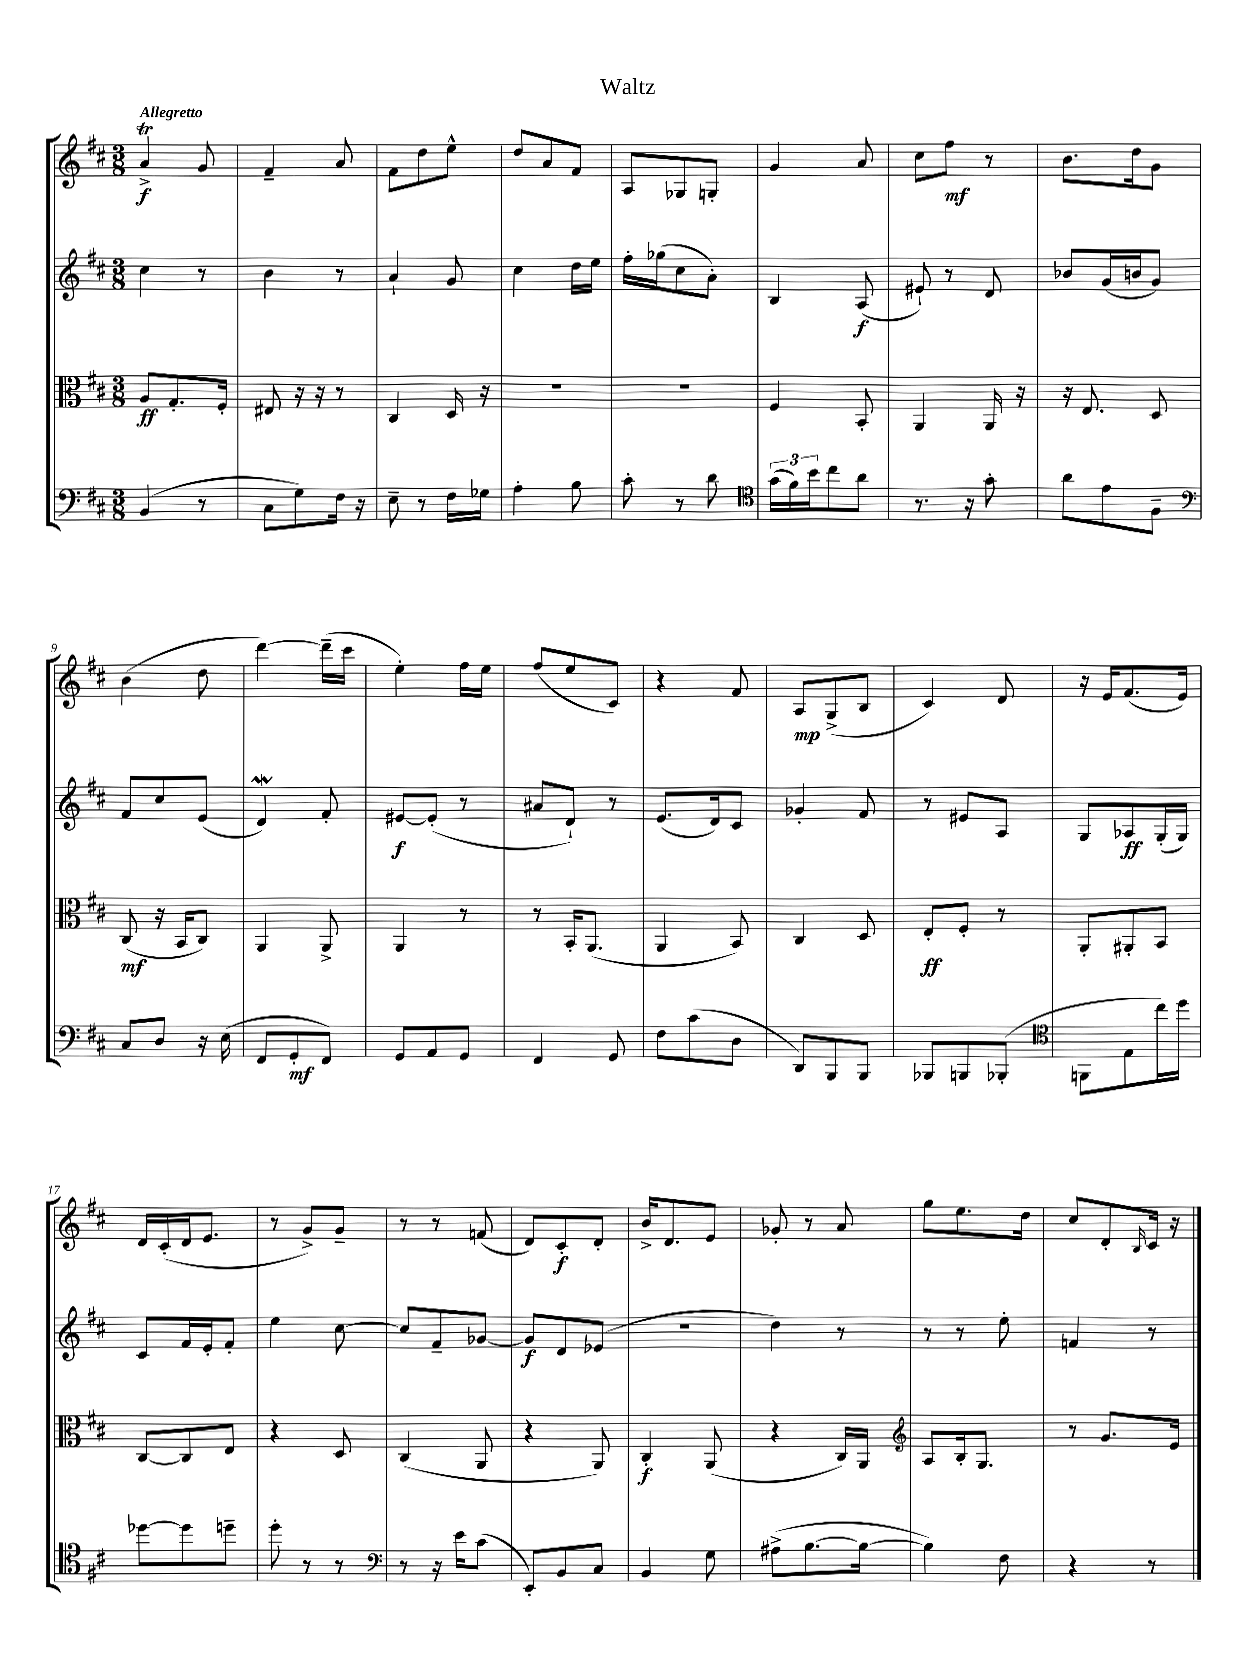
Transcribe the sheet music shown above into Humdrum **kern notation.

**kern	**kern	**kern	**kern
*staff4	*staff3	*staff2	*staff1
*clefF4	*clefC3	*clefG2	*clefG2
*k[f#c#]	*k[f#c#]	*k[f#c#]	*k[f#c#]
*M3/8	*M3/8	*M3/8	*M3/8
(4BB	8A	4cc#	4a^
.	8.G'	.	.
8r	.	8r	8g
.	16F#'	.	.
=	=	=	=
8C#	8E#	4b	4f#~
8G)	16r	.	.
.	16r	.	.
16F#	8r	8r	8a
16r	.	.	.
=	=	=	=
8E~	4C#	4a`	8f#
8r	.	.	8dd
16F#	16D	8g	8ee^^
16G-	16r	.	.
=	=	=	=
4A'	4.r	4cc#	8dd
.	.	.	8a
8B	.	16dd	8f#
.	.	16ee	.
=	=	=	=
8c#'	4.r	16ff#'	8A
.	.	(16gg-	.
8r	.	8cc#	8G-
8d	.	8a')	8G'
=	=	=	=
*clefC4	*	*	*
(24g	4F#	4B	4g
24f#)	.	.	.
24b	.	.	.
8cc#	.	.	.
8a	8BB'	(8A	8a
=	=	=	=
8.r	4AA	8e#`)	8cc#
.	.	8r	8ff#
16r	.	.	.
8g'	16AA	8d	8r
.	16r	.	.
=	=	=	=
8a	16r	8b-	8.b
.	8.E	.	.
8e	.	(16g	.
.	.	16b	16dd
8F#~	8D	8g)	8g
=	=	=	=
*clefF4	*	*	*
8C#	(8C#	8f#	(4b
8D	16r	8cc#	.
.	16BB	.	.
16r	8C#)	(8e	8dd
(16E	.	.	.
=	=	=	=
8FF#	4AA	4d)	[4ddd)
8GG'	.	.	.
8FF#)	8AA^	8f#'	(16ddd~]
.	.	.	16ccc#
=	=	=	=
8GG	4AA	[8e#	4ee')
8AA	.	(8e#']	.
8GG	8r	8r	16ff#
.	.	.	16ee
=	=	=	=
4FF#	8r	8a#	(8ff#
.	16BB'	8d`)	8ee
.	(8.AA	.	.
8GG	.	8r	8c#)
=	=	=	=
8F#	4AA	(8.e	4r
(8c#	.	.	.
.	.	16d)	.
8D	8BB)	8c#	8f#
=	=	=	=
8DD)	4C#	4g-'	8A
8BBB	.	.	(8G^
8BBB	8D	8f#	8B
=	=	=	=
8BBB-	8E'	8r	4c#)
8BBB	8F#'	8e#	.
(8BBB-'	8r	8A	8d
=	=	=	=
*clefC4	*	*	*
8FF	8AA'	8G	16r
.	.	.	16e
8E	8AA#'	8A-	(8.f#
16cc#)	8BB	(16G'	.
16dd	.	16G)	16e)
=	=	=	=
[8dd-	[8C#	8c#	16d
.	.	.	(16c#'
8dd-]	8C#]	16f#	16d
.	.	16e'	8.e
8dd~	8E	8f#'	.
=	=	=	=
8dd'	4r	4ee	8r
8r	.	.	8g^)
8r	8D	[8cc#	8g~
=	=	=	=
*clefF4	*	*	*
8r	(4C#	8cc#]	8r
16r	.	8f#~	8r
16e	.	.	.
(8c#	8AA	[8g-	(8f
=	=	=	=
8EE')	4r	8g-]	8d)
8BB	.	8d	8c#'
8C#	8AA)	(8e-	8d'
=	=	=	=
4BB	4C#'	4.r	16b^
.	.	.	8.d
8G	(8AA	.	8e
=	=	=	=
(8A#^	4r	4dd)	8g-'
[8.B	.	.	8r
.	16C#)	8r	8a
16B_	16AA	.	.
=	=	=	=
*	*clefG2	*	*
4B])	8A	8r	8gg
.	16B'	8r	8.ee
.	8.G	.	.
8F#	.	8ee'	.
.	.	.	16dd
=	=	=	=
4r	8r	4f	8cc#
.	8.g	.	8d'
.	.	.	16qqB
8r	.	8r	16c#
.	16e	.	16r
==	==	==	==
*-	*-	*-	*-
